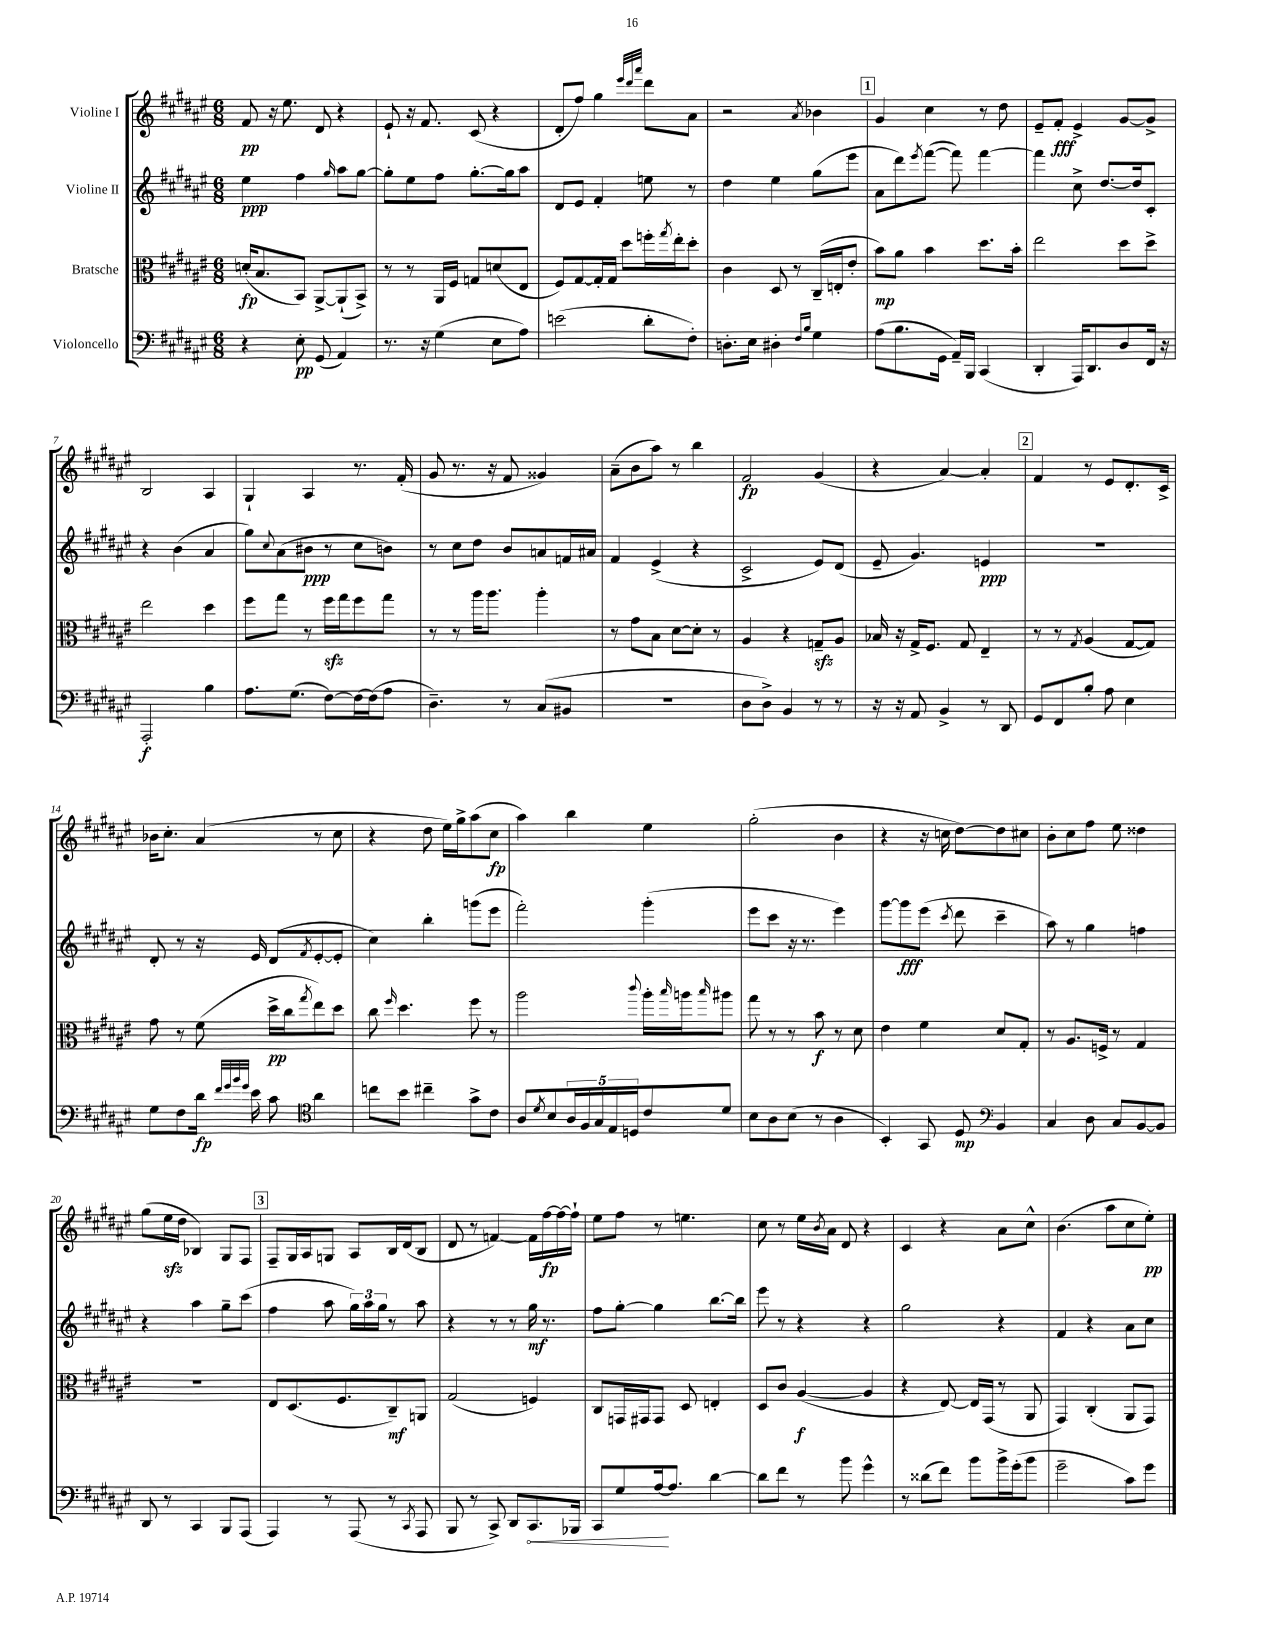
<<
\new StaffGroup <<
\new Staff = "s0" \with { instrumentName = "Violine I" } {
    \clef treble \key fis \major \numericTimeSignature \time 6/8
    fis'8\pp r16 eis''8. dis'8 r4 |
    eis'8-! r16 fis'8. cis'8( r4 |
    dis'8-. fis''8) gis''4 \grace { eis'''32 dis'''32 ais'''32 } dis'''8 ais'8 |
    r2 \acciaccatura { ais'8 } bes'4 |
    \mark \markup { \box "1" } gis'4 cis''4 r8 dis''8 |
    eis'8-- fis'8-.\fff eis'4-> gis'8~ gis'8-> |
    b2 ais4 |
    gis4-! ais4 r8. fis'16-.( |
    gis'8 r8. r16 fis'8 gisis'4) |
    ais'8--( b'8 ais''8) r8 b''4 |
    fis'2\fp gis'4( |
    r4 ais'4~) ais'4-. |
    \mark \markup { \box "2" } fis'4 r8 eis'8 dis'8.-. cis'16-> |
    bes'16 cis''8.-. ais'4( r8 cis''8 |
    r4 dis''8 eis''16) gis''16-> ais''8( cis''8\fp |
    ais''4) b''4 eis''4 |
    gis''2-.( b'4 |
    r4 r16 c''16 dis''8~) dis''8 cis''8 |
    b'8-. cis''8 fis''8 eis''8 disis''4 |
    gis''8( eis''16\sfz dis''16 bes4) gis8 fis8 |
    \mark \markup { \box "3" } fis8-- gis16 ais16 g8 ais8 b16 dis'16( b8 |
    dis'8 r8 f'4~) f'16 fis''16~\fp fis''16~ fis''16-! |
    eis''8 fis''8 r8 e''4. |
    cis''8 r8 eis''16 \acciaccatura { b'8 } ais'16 dis'8 r4 |
    cis'4 r4 ais'8 cis''8-^ |
    b'4.( ais''8 cis''8 eis''8-.\pp) \bar "|." |
}
\new Staff = "s1" \with { instrumentName = "Violine II" } {
    \clef treble \key fis \major \numericTimeSignature \time 6/8
    eis''4\ppp fis''4 \grace { gis''16 } ais''8 gis''8~ |
    gis''8-. eis''8 fis''8 gis''8.~-. gis''16 ais''8 |
    dis'8 eis'8 fis'4-. e''8 r8 |
    dis''4 eis''4 gis''8( eis'''8 |
    \mark \markup { \box "1" } ais'8 dis'''8) \acciaccatura { eis'''8 } fis'''8~( fis'''8) fis'''4~ |
    fis'''4 cis''8-> dis''8.~ dis''16 cis'8-. |
    r4 b'4( ais'4 |
    gis''8) \appoggiatura { cis''8 } ais'8( bis'8\ppp r8 cis''8 b'8) |
    r8 cis''8 dis''8 b'8 a'8 f'16 ais'16 |
    fis'4 eis'4->( r4 |
    cis'2-> eis'8) dis'8( |
    eis'8-- gis'4.) e'4\ppp |
    \mark \markup { \box "2" } R2. |
    dis'8-. r8 r16 eis'16 dis'8( \acciaccatura { fis'8 } eis'8~-. eis'8-. |
    cis''4) b''4-. g'''8( eis'''8 |
    fis'''2-.) gis'''4-.( |
    eis'''8 cis'''8 r16 r8. eis'''4) |
    gis'''8~ gis'''8\fff eis'''8( \acciaccatura { cis'''8 } dis'''8 cis'''4-- |
    ais''8) r8 gis''4 f''4 |
    r4 ais''4 gis''8-- cis'''8( |
    \mark \markup { \box "3" } fis''4 ais''8 \tuplet 3/2 { gis''16) ais''16 gis''16 } r8 ais''8 |
    r4 r8 r8 gis''16\mf r8. |
    fis''8 gis''8~-. gis''4 b''8.~ b''16 |
    eis'''8 r8 r4 r4 |
    gis''2 r4 |
    fis'4 r4 ais'8 cis''8 \bar "|." |
}
\new Staff = "s2" \with { instrumentName = "Bratsche" } {
    \clef alto \key fis \major \numericTimeSignature \time 6/8
    d'16-.\fp( b8. b,8) ais,8~-> ais,8-!( b,8->) |
    r8 r8 ais,16 fis16 g8 d'8( eis8 |
    fis8) gis8~ gis16-. gis16 dis''8 f''16-. \acciaccatura { gis''8 } eis''16-. dis''8-. |
    cis'4 dis8 r8 cis16--( e16-. eis'8-. |
    \mark \markup { \box "1" } b'8\mp) ais'8 b'4 dis''8. b'16-. |
    eis''2 dis''8 dis''8-> |
    eis''2 dis''4 |
    fis''8 gis''8 r8 fis''16\sfz gis''16 fis''8 gis''8 |
    r8 r8 ais''16 ais''8. ais''4-. |
    r8 gis'8 b8 dis'8~ dis'8-. r8 |
    ais4 r4 g8--\sfz ais8 |
    bes16 r16 gis16-> fis8. gis8 eis4-- |
    \mark \markup { \box "2" } r8 r8 \acciaccatura { gis8 } ais4( gis8~ gis8) |
    gis'8 r8 fis'8( dis''16->\pp cis''16 \acciaccatura { gis''8 } eis''8) dis''8 |
    cis''8 \grace { fis''16 } dis''4. fis''8 r8 |
    ais''2 \appoggiatura { cis'''8 } ais''16-. \grace { b''16 } a''16 \grace { b''16 } ais''8 |
    gis''8 r8 r8 b'8\f r8 dis'8 |
    eis'4 fis'4 dis'8 gis8-. |
    r8 ais8. f16-> r8 gis4 |
    R2. |
    \mark \markup { \box "3" } eis8 dis8.( fis8. cis8--\mf) a,8 |
    gis2( f4) |
    cis8 g,16 gis,16 gis,8 dis8 e4-. |
    dis8 cis'8 ais4~\f( ais4 |
    r4 eis8~) eis16 gis,16( r8 ais,8 |
    gis,4) cis4-.( ais,8 gis,8) \bar "|." |
}
\new Staff = "s3" \with { instrumentName = "Violoncello" } {
    \clef bass \key fis \major \numericTimeSignature \time 6/8
    r4 eis8-.\pp gis,8( ais,4) |
    r8. r16 gis4( eis8 ais8) |
    e'2( dis'8-. fis8-.) |
    d8.-. eis16 dis4-. \grace { fis16 b16 } gis4 |
    \mark \markup { \box "1" } ais8( b8. gis,16 ais,16--) b,,16 cis,4( |
    dis,4-. ais,,16) dis,8. dis8 fis,16 r16 |
    ais,,2-.\f b4 |
    ais8. gis8.( fis8~) fis16~ fis16( ais8 |
    dis4.--) r8 cis8( bis,8 |
    R2. |
    dis8 dis8->) b,4 r8 r8 |
    r16 r16 ais,8 b,4-> r8 dis,8 |
    \mark \markup { \box "2" } gis,8 fis,8 b8-. ais8 eis4 |
    gis8 fis8 dis'16\fp \grace { fis'32 gis'32 b'32 gis'32 } eis'16 cis'8 \clef tenor ais'4 |
    c''8 b'8 cis''4-- gis'8-> cis'8 |
    ais8 \acciaccatura { dis'8 } b8 \tuplet 5/4 { ais16 fis16 gis16 eis16 d16 } cis'8 dis'8 |
    b8 ais8 b8( r8 ais4 |
    b,4-.) gis,8 dis8\mp \clef bass b,4 |
    cis4 dis8 cis8 b,8~ b,8 |
    dis,8 r8 cis,4 b,,8 ais,,8( |
    \mark \markup { \box "3" } ais,,4) r8 ais,,8( r8 \acciaccatura { cis,8 } ais,,8 |
    b,,8 r8 cis,8->) dis,8 \once \override Hairpin.circled-tip = ##t cis,8.\< bes,,16 |
    cis,8 gis8 ais16~\! ais8. dis'4~ |
    dis'8 fis'8 r8 b'8 gis'4-^ |
    r8 disis'8( fis'8) b'8 b'16-> gis'16-.( b'8 |
    gis'2-- cis'8) gis'8 \bar "|." |
}
>>
>>
